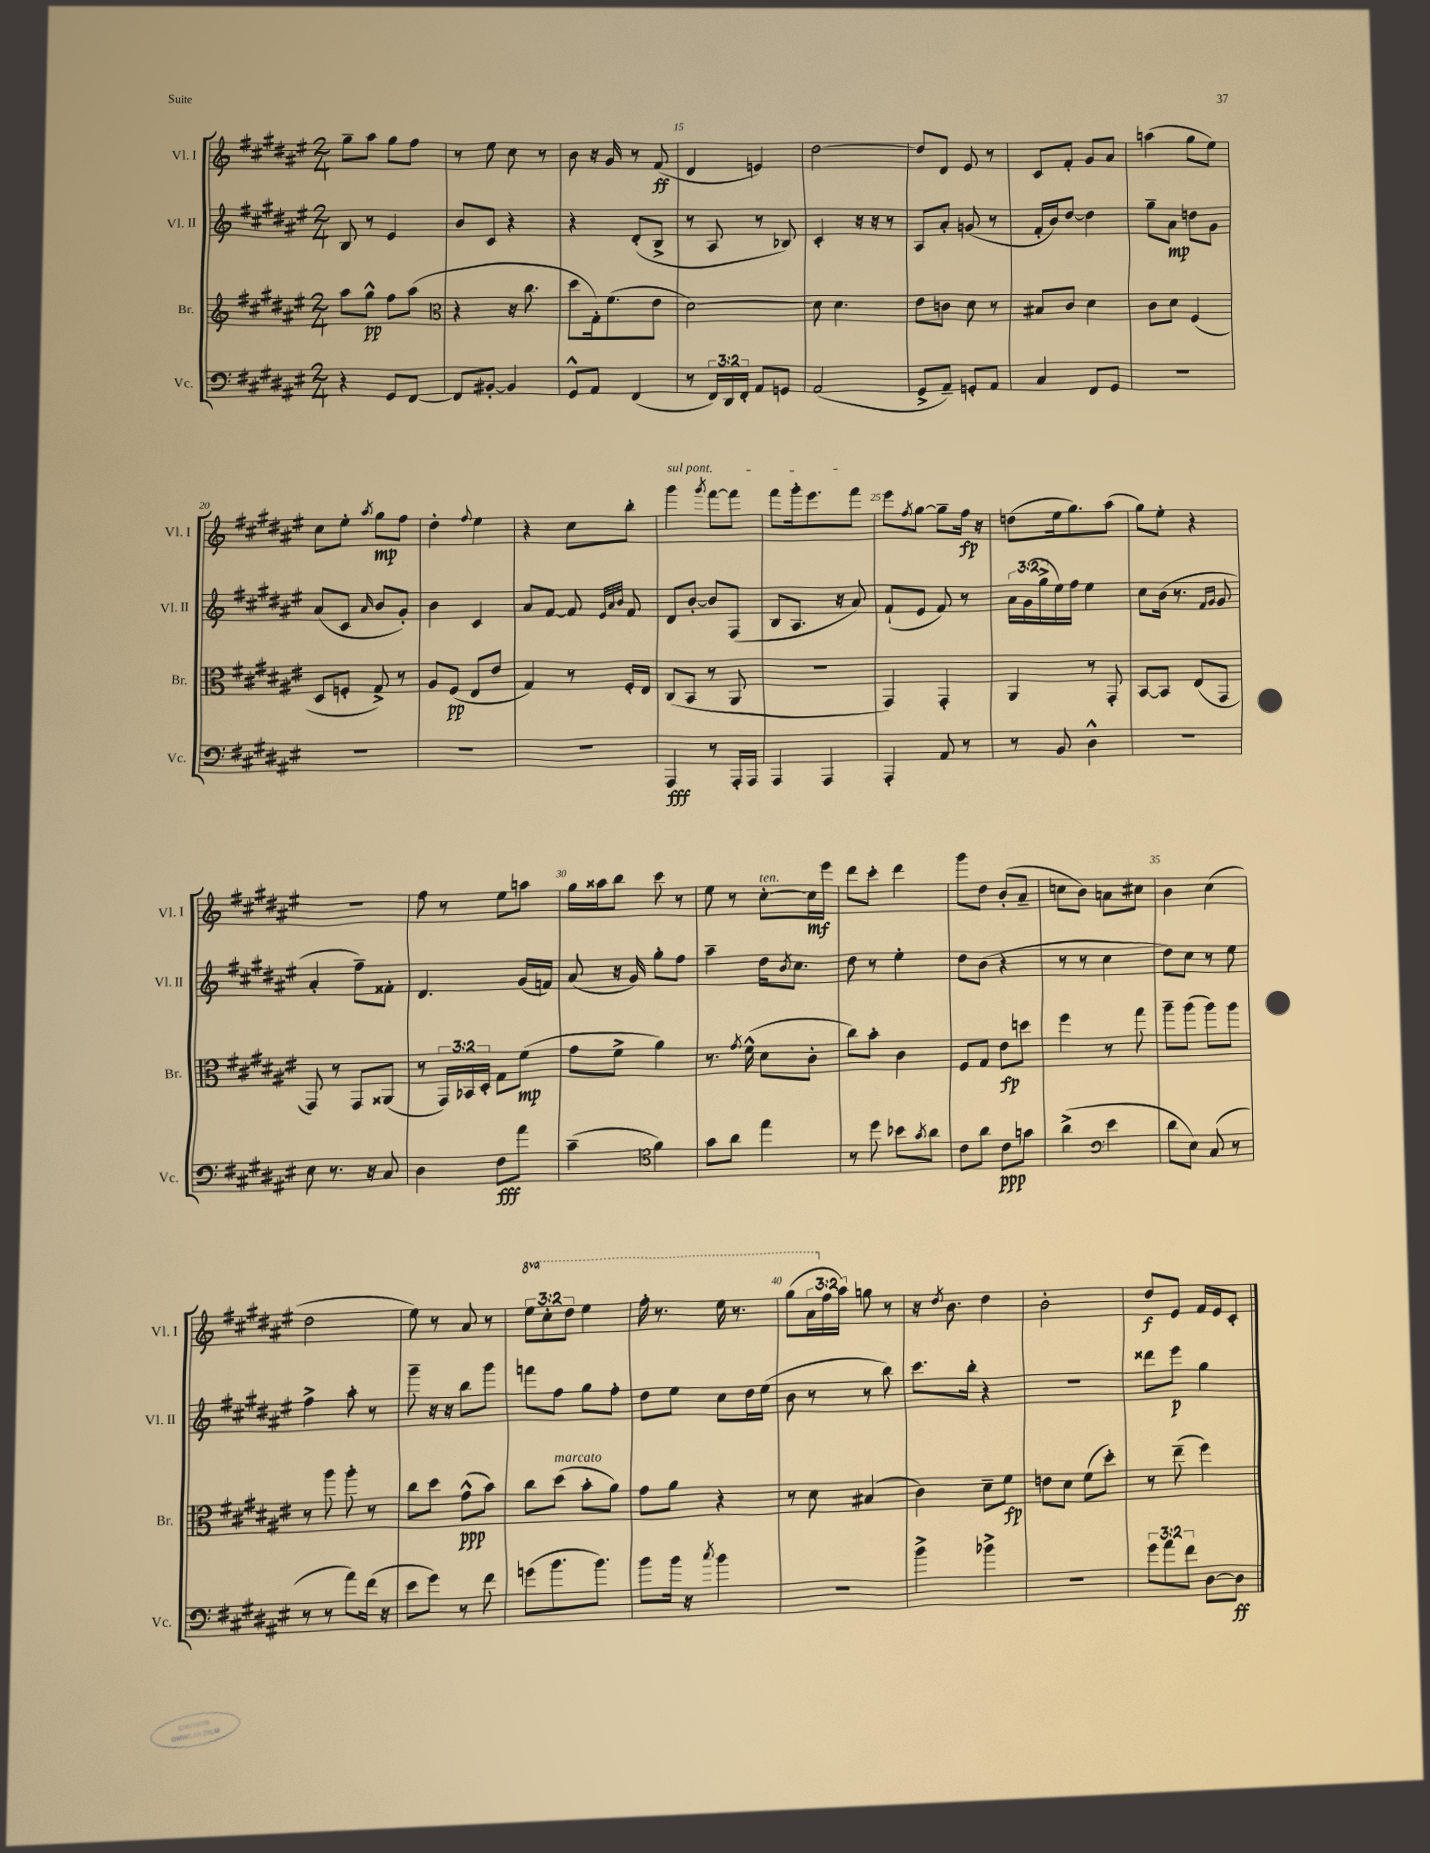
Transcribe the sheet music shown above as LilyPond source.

<<
\new StaffGroup <<
\new Staff = "s0" \with { instrumentName = "Vl. I" shortInstrumentName = "Vl. I" } {
    \clef treble \key fis \major \numericTimeSignature \time 2/4 \override Staff.TupletNumber.text = #tuplet-number::calc-fraction-text \set Staff.ottavationMarkups = #ottavation-simple-ordinals
    gis''8-- ais''8 gis''8 fis''8 |
    r8 eis''8 cis''8 r8 |
    b'8 r16 gis'16 r8 fis'8\ff( |
    dis'4 e'4) |
    dis''2~ |
    dis''8 dis'8 eis'8 r8 |
    cis'8 fis'8-. gis'8 ais'8 |
    a''4( gis''8 eis''8) |
    cis''8 eis''8-. \acciaccatura { ais''8 } gis''8\mp fis''8 |
    dis''4-. \appoggiatura { fis''8 } eis''4 |
    r4 cis''8 b''8-. |
    \once \override TextSpanner.bound-details.left.text = \markup { \italic "sul pont." } gis'''4\startTextSpan \acciaccatura { gis'''8 } fis'''8~ fis'''8 |
    fis'''8 gis'''16-. eis'''8. fis'''8\stopTextSpan |
    eis'''8 \acciaccatura { fis''8 } gis''8~ gis''8-- fis''16\fp r16 |
    d''8( eis''16 gis''8.) ais''8( |
    gis''8) eis''8-. r4 |
    R2 |
    fis''8 r8 eis''8 a''8 |
    gis''16 aisis''16 b''8 cis'''8 r8 |
    eis''8 r8 cis''8~-.^\markup { \italic "ten." } cis''16\mf eis'''16 |
    dis'''8 cis'''8-. dis'''4 |
    gis'''8 dis''8 b'8-.( ais'8-- |
    c''8 b'8) a'8 cis''8 |
    b'4 cis''4( |
    dis''2 |
    eis''8) r8 ais'8 r8 |
    \tuplet 3/2 { \ottava #1 eis'''8 cis'''8-. dis'''8 } eis'''4 |
    fis'''16-. r8. eis'''16 r8. |
    gis'''8( \tuplet 3/2 { ais''16 \ottava #0 fis''16 ais''16) } g''8 r8 |
    r16 \acciaccatura { dis''8 } b'8. dis''4 |
    b'2-. |
    dis''8\f eis'8 fis'16 eis'16 cis'8-. \bar "|." |
}
\new Staff = "s1" \with { instrumentName = "Vl. II" shortInstrumentName = "Vl. II" } {
    \clef treble \key fis \major \numericTimeSignature \time 2/4 \override Staff.TupletNumber.text = #tuplet-number::calc-fraction-text
    b8 r8 eis'4 |
    b'8 cis'8 r4 |
    r4 dis'8-.( b8-> |
    r8 ais8 r8 bes8) |
    cis'4-. r16 r16 r8 |
    ais8 ais'8-. g'8( r8 |
    fis'16-. b'16) dis''8~ dis''4 |
    gis''8-- ais'8\mp d''8 gis'8 |
    ais'8( cis'8 \grace { ais'16 } b'8 gis'8-.) |
    b'4 cis'4 |
    ais'8 fis'8~ fis'8 \grace { eis'32 ais'32 b'32 } fis'8 |
    dis'8 b'8~-. b'8 fis8( |
    b8 ais8. r16 ais'8) |
    fis'8-!( eis'8 fis'8) r8 |
    \tuplet 3/2 { ais'16 gis'16( gis''16-> } eis''16) fis''16 eis''4 |
    cis''8 b'16( r8. \grace { fis'16 gis'16 } gis'8 |
    ais'4-. fis''8--) fisis'8-. |
    dis'4. gis'16( f'16) |
    ais'8( r16 gis'16) gis''8-. fis''8 |
    ais''4-- dis''16 \acciaccatura { b'8 } cis''8. |
    dis''8 r8 eis''4-. |
    dis''8 b'8( r4 |
    r8 r8 cis''4 |
    dis''8) cis''8 r8 eis''8 |
    fis''4-> ais''8-. r8 |
    gis'''8-- r16 r16 b''8 gis'''8 |
    f'''8 fis''8 gis''8 fis''8-. |
    dis''8 eis''8 cis''8 dis''16 eis''16( |
    b'8 r8 r8 b''8) |
    cis'''8. b''16-. r4 |
    r2 |
    disis'''8 eis'''8\p gis''4 \bar "|." |
}
\new Staff = "s2" \with { instrumentName = "Br." shortInstrumentName = "Br." } {
    \clef treble \key fis \major \numericTimeSignature \time 2/4 \override Staff.TupletNumber.text = #tuplet-number::calc-fraction-text
    ais''8 gis''8-^\pp fis''8 ais''8( |
    \clef alto r4 r16 cis''8. |
    dis''8 gis16-.) fis'8.( eis'8 |
    dis'2~) |
    dis'8 dis'4. |
    eis'8 c'8 dis'8 r8 |
    bis8 cis'8 dis'4 |
    cis'8 dis'8 fis4( |
    dis8 f8-. gis8->) r8 |
    ais8 fis8\pp( eis8 eis'8 |
    gis4) r8 fis16-. eis16 |
    cis8( b,8 r8 ais,8 |
    r2 |
    gis,4) gis,4-. |
    ais,4 r8 gis,8-. |
    b,8~ b,8 eis8( gis,8 |
    gis,8) r8 gis,8 aisis,8( |
    r8 \tuplet 3/2 { gis,16) bes,16 dis16-. } gis8 fis'8\mp( |
    gis'8 fis'8-> ais'4) |
    r8. \acciaccatura { gis'8 } fis'16-^( dis'8 cis'8-. |
    cis''8) b'8-. cis'4 |
    fis8 gis8 eis'8\fp d''8 |
    fis''4 r8 gis''8 |
    ais''8-- ais''8( ais''8) ais''8 |
    r8 ais''8 ais''8-. r8 |
    cis''8 dis''8 gis'8-^\ppp( b'8) |
    cis''8 dis''8^\markup { \italic "marcato" }( b'8-. ais'8) |
    gis'8 ais'8 r4 |
    r8 dis'8 bis4( |
    cis'4) dis'8-- fis'8\fp |
    e'8 dis'8 fis'8( dis''8-.) |
    r8 eis''8--( fis''4) \bar "|." |
}
\new Staff = "s3" \with { instrumentName = "Vc." shortInstrumentName = "Vc." } {
    \clef bass \key fis \major \numericTimeSignature \time 2/4 \override Staff.TupletNumber.text = #tuplet-number::calc-fraction-text
    r4 gis,8 fis,8~ |
    fis,8 bis,8~-. bis,4 |
    gis,8-^ ais,8 fis,4( |
    r8 \tuplet 3/2 { fis,16) dis,16 fis,16-. } ais,8 g,8 |
    ais,2( |
    gis,8-> ais,8--) g,8-. ais,8 |
    cis4 fis,8 gis,8 |
    R2 |
    R2 |
    R2 |
    R2 |
    ais,,4\fff r8 ais,,16-. ais,,16 |
    ais,,4 ais,,4 |
    ais,,4-. ais,8 r8 |
    r8 b,8 dis4-^ |
    R2 |
    eis8 r8. r16 cis8 |
    dis4 fis8\fff ais'8 |
    cis'4--( \clef tenor fis'4) |
    gis'8 ais'8 eis''4 |
    r8 dis''8 bes'8 \acciaccatura { gis'8 } ais'8 |
    cis'8 ais'8 cis'8\ppp g'8 |
    ais'4->( \clef bass eis'4 |
    dis'8 eis8) cis8( r8 |
    r8 r8 ais'8) fis'16( r16 |
    eis'8 gis'8) r8 fis'8 |
    g'8( b'8. b'8.) |
    b'8 b'16 r16 \acciaccatura { cis''8 } b'4 |
    R2 |
    b'4-> bes'4-> |
    R2 |
    \tuplet 3/2 { gis'8 ais'8 fis'8 } dis8~ dis8\ff \bar "|." |
}
>>
>>
\layout { \context { \Score currentBarNumber = #12 \override BarNumber.break-visibility = ##(#f #t #t) barNumberVisibility = #(every-nth-bar-number-visible 5) } }
